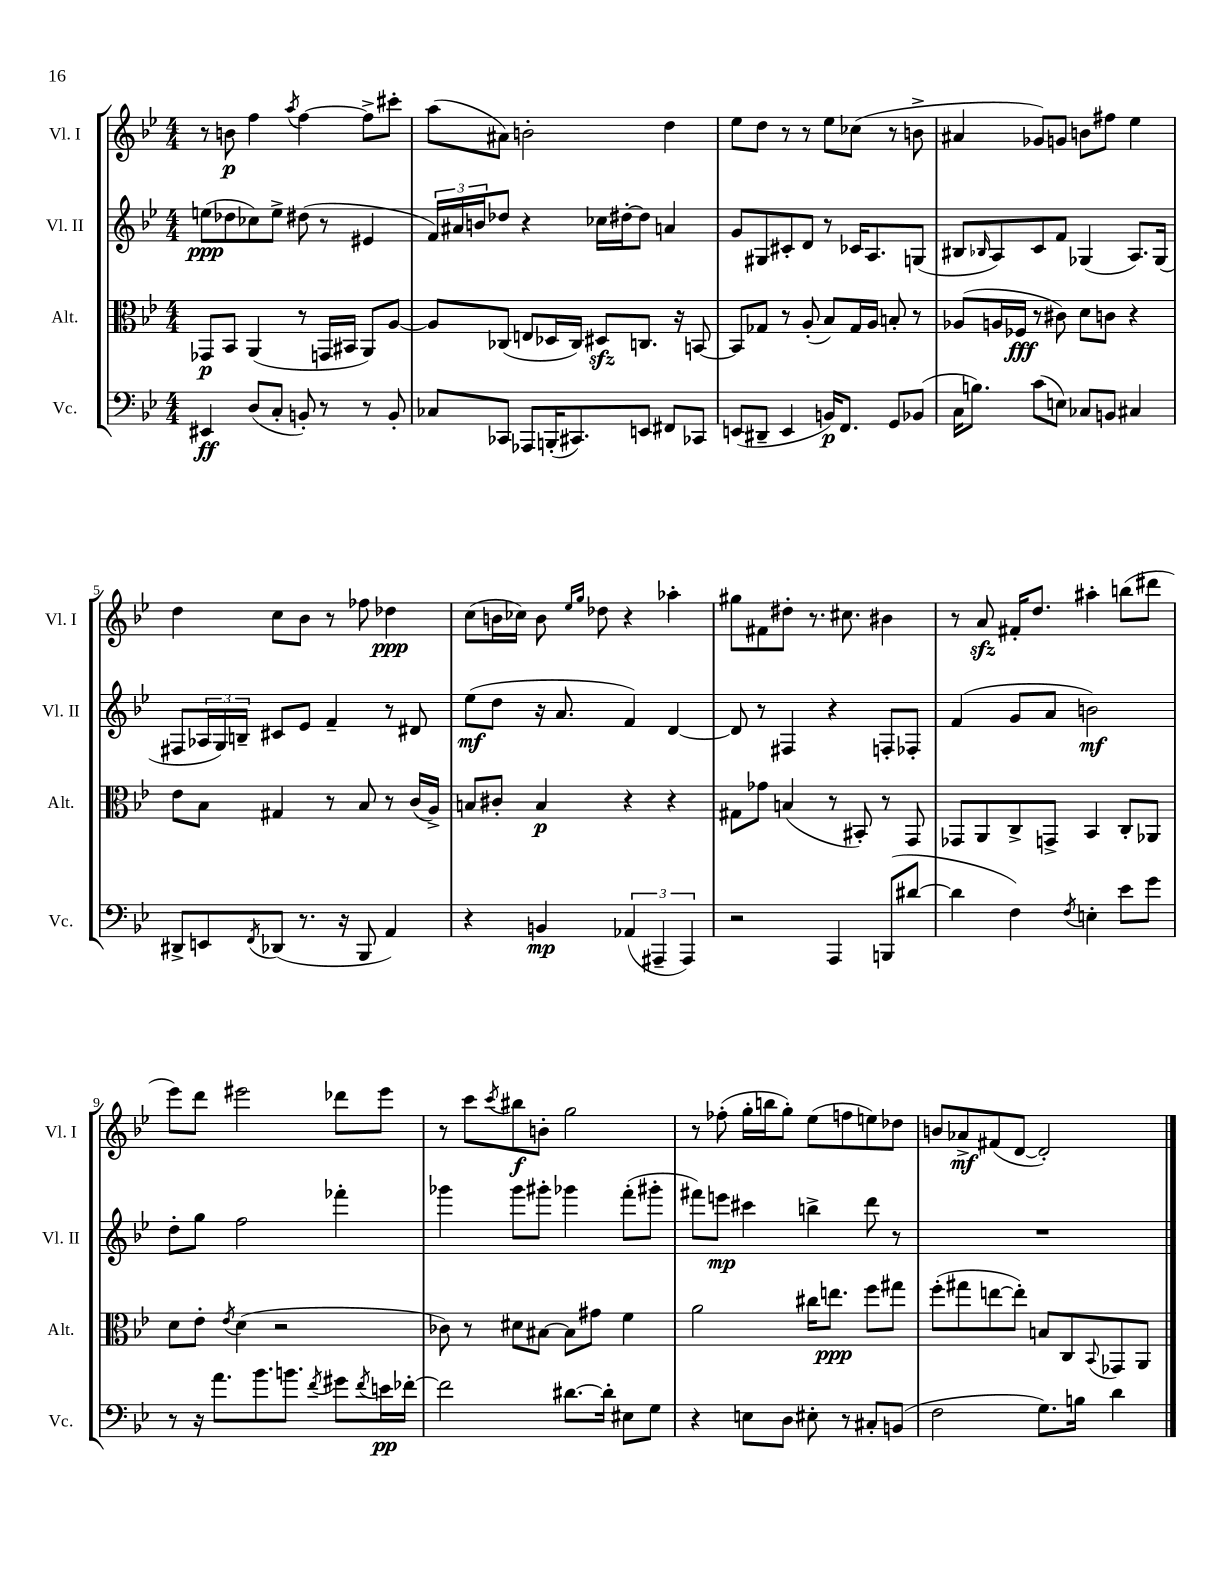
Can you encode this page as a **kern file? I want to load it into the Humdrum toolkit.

**kern	**kern	**kern	**kern
*staff4	*staff3	*staff2	*staff1
*clefF4	*clefC3	*clefG2	*clefG2
*k[b-e-]	*k[b-e-]	*k[b-e-]	*k[b-e-]
*M4/4	*M4/4	*M4/4	*M4/4
4EE#	8GG-	(8ee	8r
.	8BB-	8dd-	8b
(8D	(4AA	8cc-)	4ff
8C'	.	8ee^	.
.	.	.	8qaa
8BB')	8r	(8dd#	[4ff
8r	16GG	8r	.
.	16BB#	.	.
8r	8AA)	4e#	8ff^]
8BB'	[8A	.	8ccc#'
=	=	=	=
8C-	8A]	24f)	(8aa
.	.	24a#	.
.	.	24b	.
8CC-	(8C-	8dd-	8a#)
8AAA-	8E	4r	2b'
(16BBB'	16D-	.	.
8.CC#)	16C-)	.	.
.	8D#	16cc-	.
.	.	[16dd#'	.
8EE	8.C	8dd#]	.
8FF#	.	4a	4dd
.	16r	.	.
8CC-	[8BB	.	.
=	=	=	=
(8EE	8BB]	8g	8ee-
8DD#~	8G-	8G#	8dd
4EE	8r	8c#'	8r
.	(8A'	8d	8r
16BB)	8B-)	8r	8ee-
8.FF	.	.	.
.	16G-	16c-	(8cc-
.	16A	8.A	.
8GG	8B'	.	8r
(8BB-	8r	(8G	8b^
=	=	=	=
16C	(8A-	8B#	4a#
8.B)	.	.	.
.	.	16qqB-	.
.	16A	8A)	.
.	16F-	.	.
(8c	8r	8c	8g-)
8E)	8c#)	8f	8g
8C-	8d	(4G-	8b
8BB	8c	.	8ff#
4C#	4r	8.A)	4ee-
.	.	(16G-	.
=	=	=	=
8DD#^	8e-	8F#	4dd
8EE	8B-	24A-	.
.	.	24G)	.
.	.	24B~	.
8qFF	.	.	.
(8DD-	4G#	8c#	8cc
8.r	.	8e-	8b-
.	8r	4f~	8r
16r	.	.	.
8BBB-	8B-	.	8ff-
4AA)	8r	8r	4dd-
.	(16c	8d#	.
.	16A^)	.	.
=	=	=	=
4r	8B	(8ee-	(8cc
.	8c#'	8dd	16b
.	.	.	16cc-)
4BB	4B	16r	8b
.	.	8.a	.
.	.	.	16qqee-
.	.	.	16qqgg
.	.	.	8dd-
(6AA-	4r	4f)	4r
6AAA#~	.	.	.
.	4r	[4d	4aa-'
6AAA#)	.	.	.
=	=	=	=
2r	8G#	8d]	8gg#
.	8g-	8r	8f#
.	(4B	4F#	8dd#'
.	.	.	8.r
4AAA	8r	4r	.
.	.	.	8.cc#
.	8BB#')	.	.
(8BBB	8r	8F'	4b#
[8d#	8GG	8F-'	.
=	=	=	=
4d#]	8GG-	(4f	8r
.	8AA	.	8a
4F)	8C^	8g	16f#'
.	.	.	8.dd
.	8GG^	8a	.
8qF	.	.	.
4E'	4BB-	2b)	4aa#'
8e-	8C'	.	(8bb
8g	8AA-	.	8ddd#
=	=	=	=
8r	8d	8dd'	8eee-)
16r	8e-'	8gg	8ddd
8.a	.	.	.
.	8qe-	.	.
.	(4d	2ff	2eee#
8.b-	.	.	.
.	2r	.	.
8.b	.	.	.
8qf	.	.	.
8g#	.	4fff-'	8ddd-
8qf	.	.	.
16e	.	.	8eee#
[16f-'	.	.	.
=	=	=	=
2f-]	8c-)	4ggg-	8r
.	8r	.	8ccc
.	.	.	8qccc
.	8d#	8ggg-	8bb#
.	[8B#	8ggg#'	8b'
[8.d#	8B#]	4ggg-	2gg
.	8g#	.	.
16d#']	.	.	.
8E#	4f	(8fff'	.
8G	.	8ggg#'	.
=	=	=	=
4r	2a	8fff#)	8r
.	.	8eee	(8ff-'
8E	.	4ccc#	16gg'
.	.	.	16bb
8D	.	.	8gg')
8E#'	16cc#	4bb^	(8ee-
.	8.ee	.	.
8r	.	.	8ff
8C#'	8ff	8ddd	8ee)
(8BB	8gg#	8r	8dd-
=	=	=	=
2F	(8ff'	1r	8b
.	8gg#	.	8a-^
.	[8ee	.	(8f#
.	8ee'])	.	[8d
8.G)	8B	.	2d'])
.	8C	.	.
16B	.	.	.
.	8qqBB-	.	.
4d	8GG-	.	.
.	8AA	.	.
==	==	==	==
*-	*-	*-	*-
